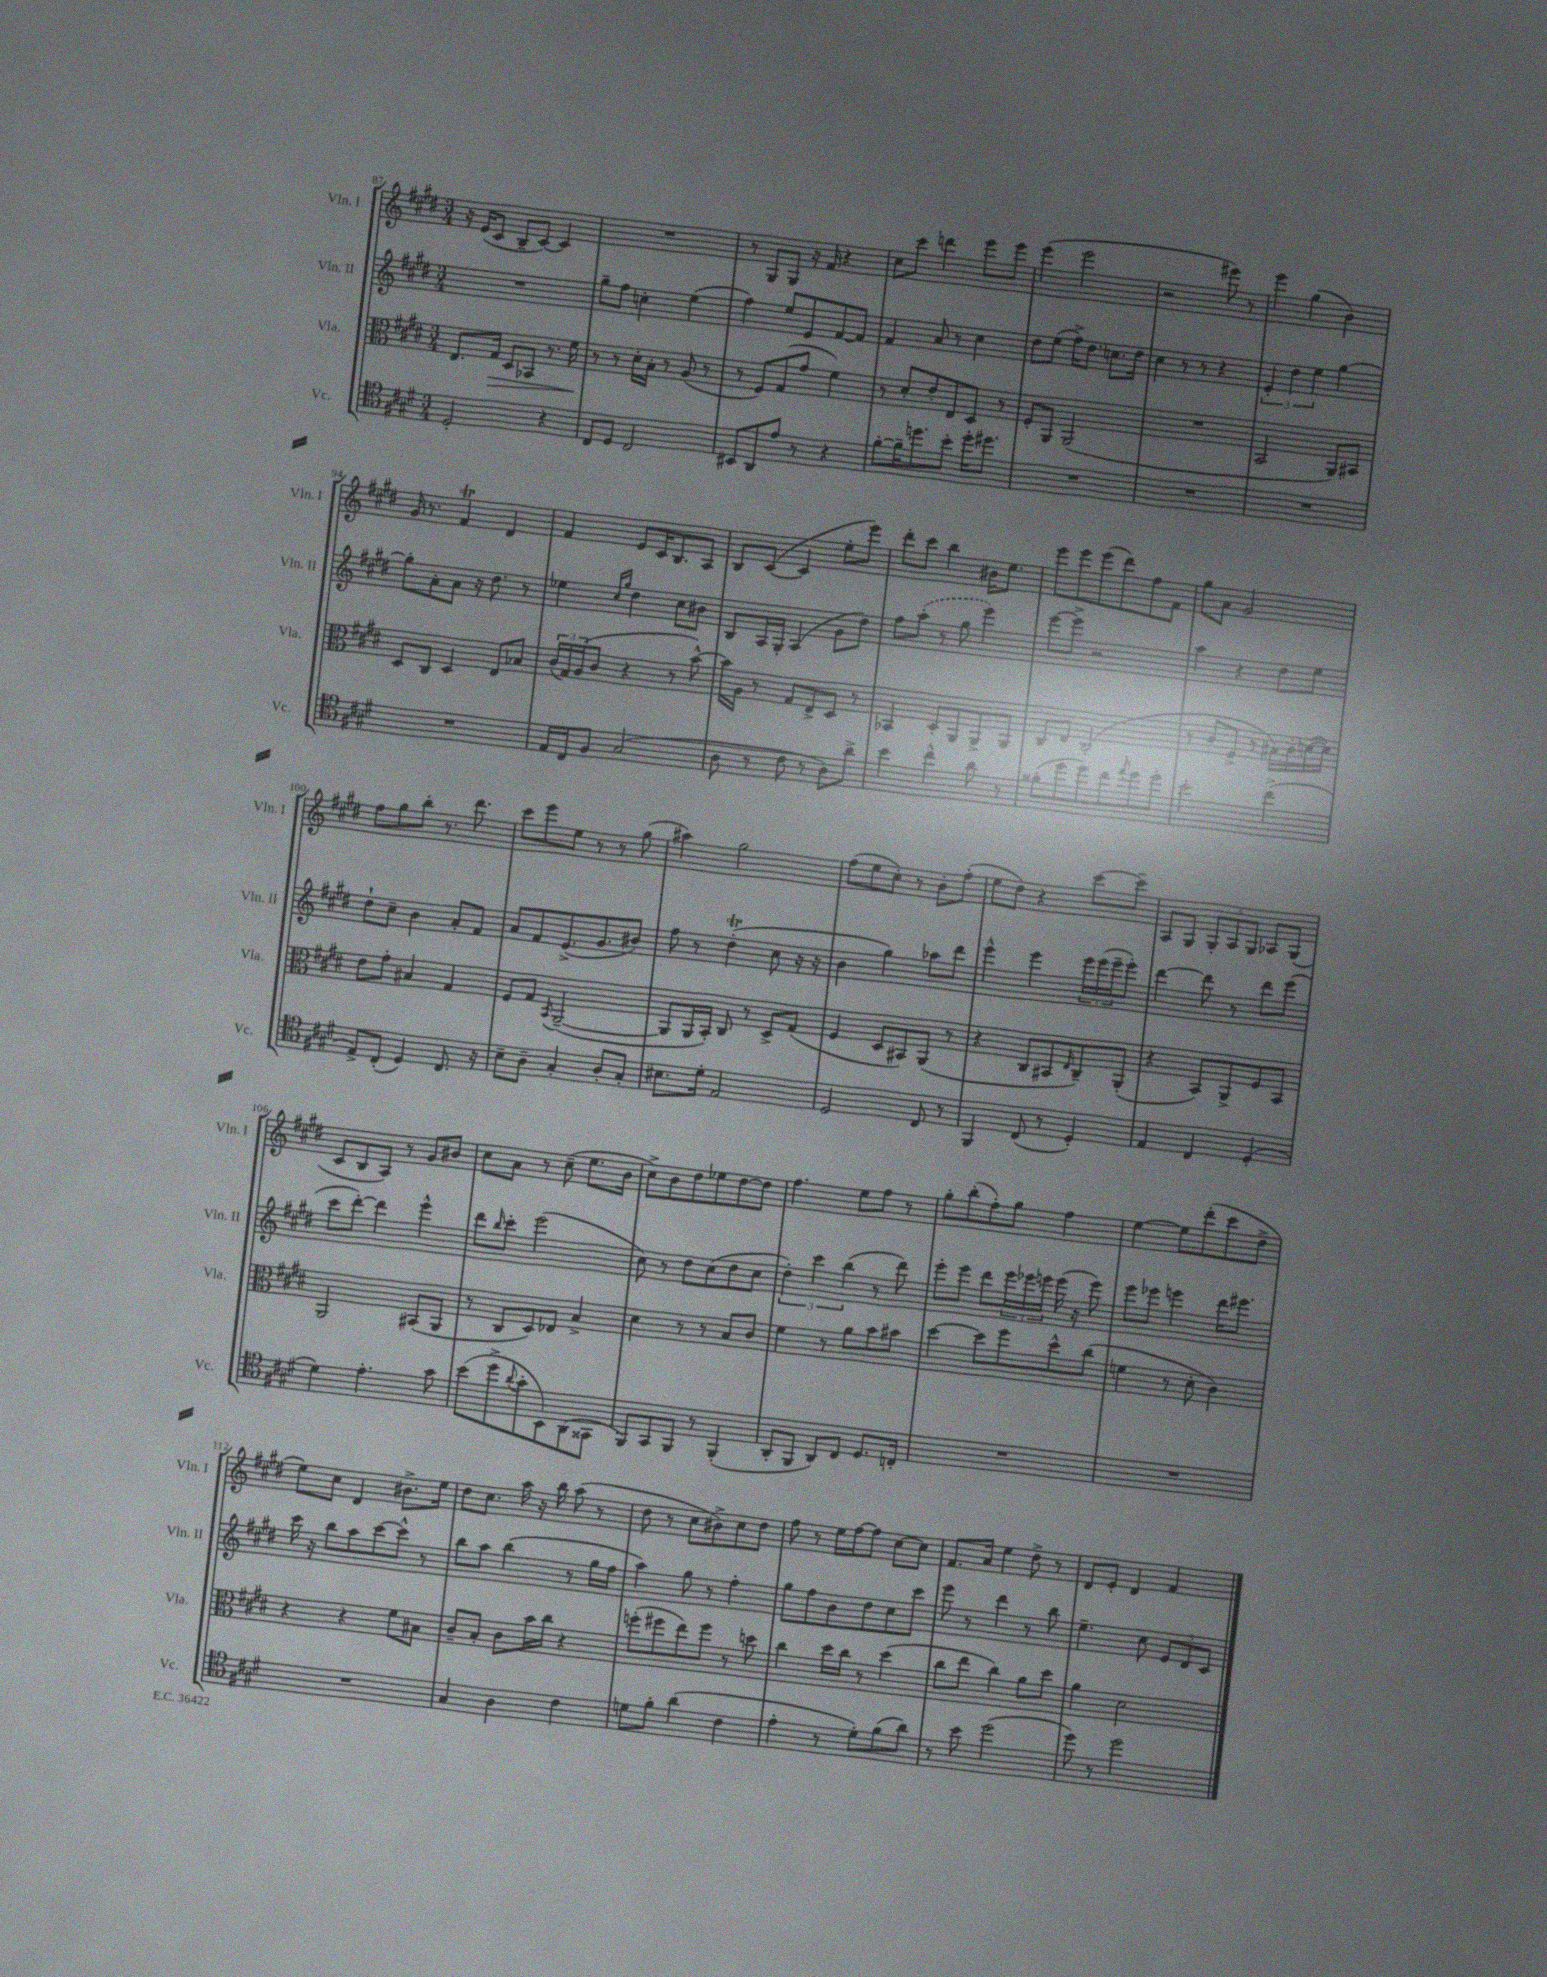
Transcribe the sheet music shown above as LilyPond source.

<<
\new StaffGroup <<
\new Staff = "s0" \with { instrumentName = "Vln. I" shortInstrumentName = "Vln. I" } {
    \clef treble \key e \major \numericTimeSignature \time 3/4
    r16 e'16( cis'8 b8-- cis'8~) cis'4 |
    R2. |
    r8 gis8 gis8 r16 fis'16 r4 |
    cis''8 cis'''8 d'''4 e'''8 e'''8 |
    e'''4( e'''2 |
    r2 eis'''8) r8 |
    e'''4 gis''4( b'4) |
    gis'16 r8. fis'4\trill dis'4 |
    fis'4 e'8 cis'16 b8. a8 |
    b8 cis'8~( cis'4 e''8-. e'''8) |
    dis'''8-. cis'''8 b''4 bis'16 e''8. |
    e'''8 e'''8 e'''8( dis'''8) fis''8 fis'8 |
    gis''8 a'8 gis'2 |
    fis''8 gis''8 b''8-. r8. dis'''8. |
    cis'''8 e'''8 e''8 r8 r8 gis''8( |
    ais''4) gis''2 |
    fis''8( e''8 cis''8-.) r8 b'8-. fis''8-.( |
    e''8 dis''8) r4 cis'''8~ cis'''8-- |
    a8 gis8 \tuplet 3/2 { gis8-. a8 gis8 } aes8 gis8( |
    cis'8 b8 a8) r8 gis'8 bis'8 |
    cis''8 a'8 r8 cis''8--( e''8. b'16 |
    cis''8->) b'8 dis''8 ees''8 dis''8~ dis''8 |
    fis''4. e''8 fis''8 r8 |
    gis''8-. b''8-.( fis''8-.) gis''8 fis''4 |
    e''4~ e''8 dis'''8-.( cis'''8 dis''8-> |
    e''8) cis''8 dis'4 bis'8.-> e''16 |
    dis''8 cis''8. a''16 r16 b''16 a''8( r8 |
    dis''8 r8 cis''8 bis'8->) cis''8 dis''8 |
    fis''8 r8 e''16 fis''16~ fis''8 cis''8~ cis''8 |
    fis'8. a'16 e''4 dis''8-> r8 |
    dis'8 e'8-. dis'4 fis'4 \bar "|." |
}
\new Staff = "s1" \with { instrumentName = "Vln. II" shortInstrumentName = "Vln. II" } {
    \clef treble \key e \major \numericTimeSignature \time 3/4
    R2. |
    gis''8-- fis''8 c''4-. e''4( |
    fis''4) e''8 e'8 fis'8~ fis'8 |
    fis'4 a'8 r8 cis''4 |
    dis''8 e''8( fis''16->) dis''8. c''8. dis''16 |
    cis''4 r8 r8 r4 |
    \tuplet 3/2 { e'4-. dis''4 e''4 } gis''4~ |
    gis''8-. a'8-. a'8 r16 dis''8. r8 |
    ees''4 \grace { cis''16 gis''16 } dis''4 cis''8 bis'8 |
    b8 a16 gis16-. a4( gis'8 dis''8) |
    fis''8 \once \slurDashed a''8-.( r8 gis''8 e'''4) |
    e'''8~ e'''8-> r2 |
    a''4 r4 dis''8 e''8 |
    dis''8-! cis''8-- b'4 a'8-. fis'8 |
    a'8 fis'8 e'8.->( gis'8. bis'8) |
    fis''8 r8 dis''4-.\trill( cis''8 r16 r16 |
    b'4 gis''4) aes''8 dis'''8 |
    e'''4-^ e'''4 \tuplet 3/2 { e'''16 e'''16( e'''16-- } e'''8-.) |
    dis'''4~ dis'''8 r8 dis'''8 e'''8( |
    cis'''8 dis'''8~-.) dis'''4 e'''4-^ |
    dis'''8 \grace { b''16 } cis'''8-. e'''2( |
    cis''8) r8 dis''8 cis''8( dis''8 cis''8 |
    \tuplet 3/2 { dis''4-.) cis'''4 b''4( } r8 dis'''8) |
    e'''8-. e'''8 dis'''8 \tuplet 3/2 { e'''16 ees'''16 e'''16 } e'''16( r16 e'''8) |
    e'''8 ees'''8 e'''4 dis'''16 eis'''8. |
    cis'''16 r16 b''8 a''8 cis'''8~ cis'''8-^ r8 |
    b''8 a''8 b''4( r8 gis''16 fis''16 |
    a''4) gis''8 r8 fis''4-. |
    gis''8 fis''8 b'8 dis''8 cis''8 cis'''8 |
    e'''8 r8 dis'''4 r8 b''8 |
    e''4.-- cis''8 \tuplet 3/2 { e'8 dis'8 cis'8 } \bar "|." |
}
\new Staff = "s2" \with { instrumentName = "Vla." shortInstrumentName = "Vla." } {
    \clef alto \key e \major \numericTimeSignature \time 3/4
    e8. gis16\> dis8 bes,8 r8. fis'16\! |
    r8 r8 dis'16-. b16-. r8 a8( r8 |
    r8 fis8) gis8( gis'8 fis'4) |
    r8 dis'8-. e'8-. e8 dis8 r8 |
    fis8-. a,8 a,2( |
    R2. |
    b,2 a,8) bis,8 |
    dis8 cis8 dis4 e8 bes8 |
    \tuplet 3/2 { cis'16( gis16) a16( } cis'8 r4 r8 b'8~-^) |
    b'16 a16 r8 gis8 e8-> dis8 r8 |
    bes,4 dis8-. a,8 a,8-> a,8 |
    cis8 e8 cis2-.( |
    r8 cis'8 fis8-> r8 bis16) cis'16-. d'16~( d'16) |
    e'8 gis'8-. bis4 gis4 |
    fis8 gis8 \acciaccatura { b,8 } a,2~--( |
    a,8 a,16 b,16-.) cis8 r8 dis8-> gis8( |
    fis4 dis8 bis,8) a,8( r8 |
    r4 cis8 bis,8 \grace { e16 } cis8--) a,8-.( |
    r4 b,8) a,8-> fis8 b,8 |
    a,2 bis,8( a,8 |
    r8 cis8 dis8) ees8 b4-> |
    dis'4 r8 r8 b8 cis'8 |
    fis'4 r8 a'8 b'8 bis'8 |
    dis''4~ dis''8 fis''8 dis''8-^ cis''8( |
    f'4 r8 dis'8-. cis'4) |
    r4 r4 fis'8 bis8 |
    cis'8-- b8-. cis'8 b'16 cis''16 r4 |
    f''8-.( fis''8 e''8) fis''8 r8 d''8 |
    cis''4 dis''16 cis''16 r8 dis''4( |
    cis''8 e''8 cis''4) a'8 dis''8 |
    a'4 dis'2 \bar "|." |
}
\new Staff = "s3" \with { instrumentName = "Vc." shortInstrumentName = "Vc." } {
    \clef tenor \key e \major \numericTimeSignature \time 3/4
    dis2-. r4 |
    cis8 dis8 cis2 |
    bis,8 a,8 e'8 r8 r4 |
    fis'8~-. fis'16-- d''8. b'8-. d''16-. dis''8. |
    R2. |
    R2. |
    R2. |
    R2. |
    e16 cis16 fis8 gis2( |
    a8 r8 cis'8 r8 a8) a'8-> |
    b'4 cis''4-^ a'8 r8 |
    fisis'8-.( dis''8 dis''8) cis''8 \acciaccatura { e''8 } dis''8 dis''8-. |
    b'2-. cis''4->( |
    e8->) cis8-.( dis4) cis8. r16 |
    b8-- a8-- gis4-. a8-. gis8-. |
    bis8. dis'16-. e2 |
    dis2 cis8 r8 |
    fis,4 cis8( r8 dis4-.) |
    e4 cis4 dis4-.( |
    dis'4) e'4.-. gis'8 |
    b'8( dis''8-> \appoggiatura { a'8 } gis'8-. b,8) a,8( gisis,8 |
    fis,8) gis,8 fis,8 r8 fis,4-.( |
    a,8-. fis,8 a,8) cis8 dis8. c16-. |
    R2. |
    R2. |
    R2. |
    gis4 a4 cis'4 |
    d'8 fis'8-. a'4( cis'4 |
    e'4-. r8 dis'8-.) fis'8( a'8) |
    r8 b'8 dis''2( |
    dis''8) r8 dis''2 \bar "|." |
}
>>
>>
\layout { \context { \Score currentBarNumber = #87 } }
